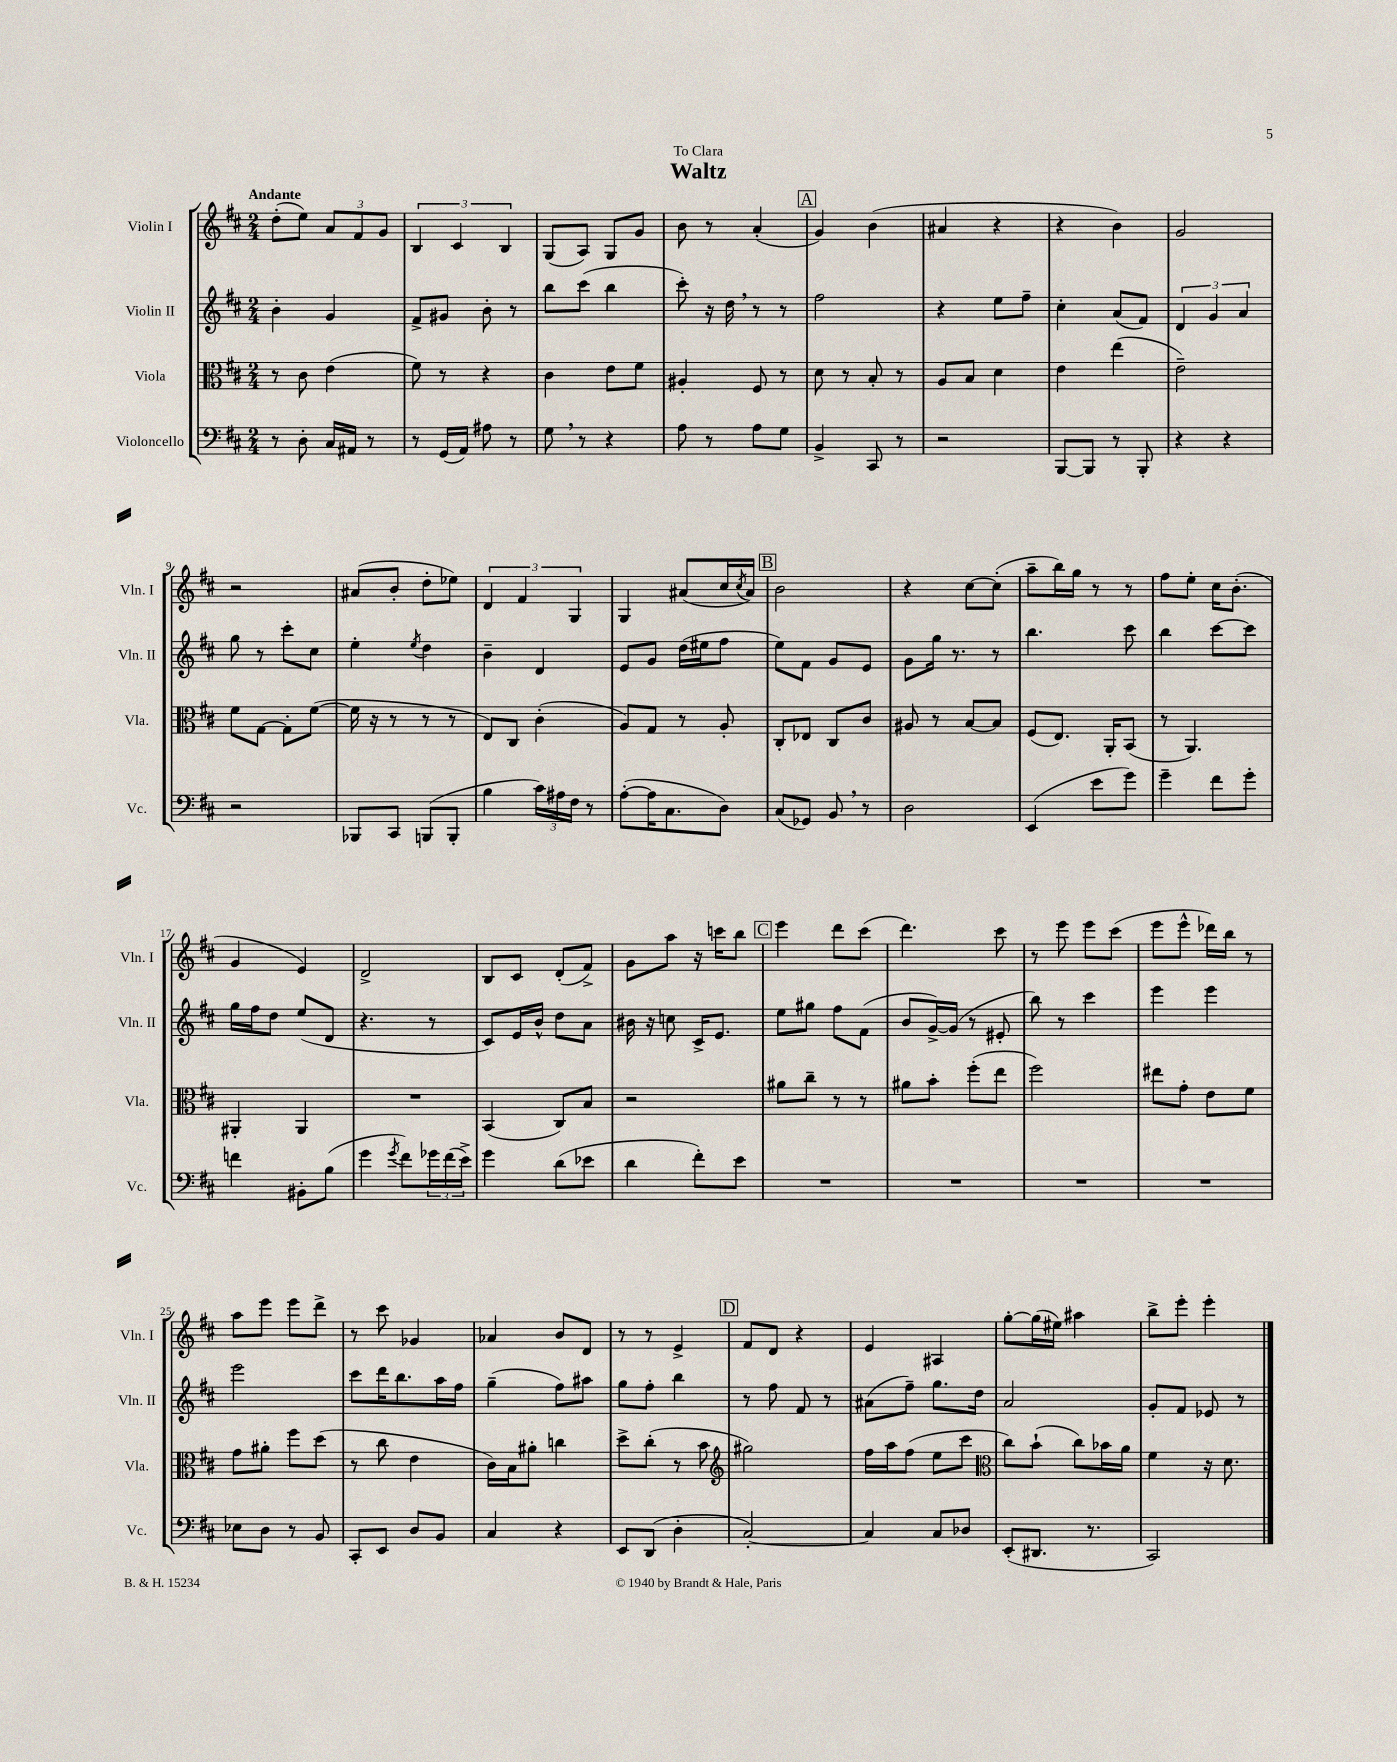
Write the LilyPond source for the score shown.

\header { title = "Waltz" dedication = "To Clara" }
<<
\new StaffGroup <<
\new Staff = "s0" \with { instrumentName = "Violin I" shortInstrumentName = "Vln. I" } {
    \clef treble \key d \major \numericTimeSignature \time 2/4 \tempo "Andante"
    d''8-.( e''8) \tuplet 3/2 { a'8 fis'8 g'8 } |
    \tuplet 3/2 { b4 cis'4 b4 } |
    g8( a8) g8 g'8 |
    b'8 r8 a'4-.( |
    \mark \markup { \box "A" } g'4) b'4( |
    ais'4 r4 |
    r4 b'4) |
    g'2 |
    r2 |
    ais'8( b'8-. d''8-. ees''8) |
    \tuplet 3/2 { d'4 fis'4 g4 } |
    g4 ais'8( cis''16 \acciaccatura { cis''8 } ais'16) |
    \mark \markup { \box "B" } b'2 |
    r4 cis''8~ cis''8-.( |
    a''8-- b''16) g''16 r8 r8 |
    fis''8 e''8-. cis''16 b'8.-.( |
    g'4 e'4) |
    d'2-> |
    b8 cis'8 d'8-.( fis'8->) |
    g'8 a''8 r16 c'''16 b''8 |
    \mark \markup { \box "C" } e'''4 d'''8 cis'''8( |
    d'''4.) cis'''8 |
    r8 e'''8 e'''8 cis'''8( |
    e'''8 e'''8-^ des'''16) b''16 r8 |
    a''8 e'''8 e'''8 d'''8-> |
    r8 cis'''8 ges'4 |
    aes'4 b'8 d'8 |
    r8 r8 e'4-> |
    \mark \markup { \box "D" } fis'8 d'8 r4 |
    e'4 ais4 |
    g''8~-. g''16( eis''16) ais''4 |
    b''8-> e'''8-. e'''4-. \bar "|." |
}
\new Staff = "s1" \with { instrumentName = "Violin II" shortInstrumentName = "Vln. II" } {
    \clef treble \key d \major \numericTimeSignature \time 2/4
    b'4-. g'4 |
    fis'8-> gis'8 b'8-. r8 |
    b''8 cis'''8( b''4 |
    cis'''8-.) r16 d''16 \breathe r8 r8 |
    \mark \markup { \box "A" } fis''2 |
    r4 e''8 fis''8-- |
    cis''4-. a'8( fis'8) |
    \tuplet 3/2 { d'4 g'4 a'4 } |
    g''8 r8 cis'''8-. cis''8 |
    e''4-. \acciaccatura { e''8 } d''4 |
    b'4-- d'4 |
    e'8 g'8 d''16( eis''16 fis''8 |
    \mark \markup { \box "B" } e''8) fis'8 g'8 e'8 |
    g'8 g''16 r8. r8 |
    b''4. cis'''8 |
    b''4 cis'''8~ cis'''8 |
    g''16 fis''16 d''8 e''8( d'8 |
    r4. r8 |
    cis'8) e'16 b'16-^ d''8 a'8 |
    bis'16 r16 c''8 cis'16-> e'8. |
    \mark \markup { \box "C" } e''8 gis''8 fis''8 fis'8( |
    b'8 g'16~->) g'16( r8 eis'8-. |
    b''8) r8 cis'''4 |
    e'''4 e'''4 |
    e'''2 |
    cis'''8 d'''16 b''8. a''16 fis''16 |
    g''4--( fis''8) ais''8 |
    g''8 fis''8-. b''4 |
    \mark \markup { \box "D" } r8 fis''8 fis'8 r8 |
    ais'8( fis''8--) g''8. d''16 |
    a'2 |
    g'8-. fis'8 ees'8 r8 \bar "|." |
}
\new Staff = "s2" \with { instrumentName = "Viola" shortInstrumentName = "Vla." } {
    \clef alto \key d \major \numericTimeSignature \time 2/4
    r8 cis'8 e'4( |
    fis'8) r8 r4 |
    cis'4 e'8 fis'8 |
    ais4-. fis8 r8 |
    \mark \markup { \box "A" } d'8 r8 b8-. r8 |
    a8 b8 d'4 |
    e'4 e''4( |
    e'2--) |
    fis'8 g8~ g8-. fis'8~( |
    fis'16 r16 r8 r8 r8 |
    e8) cis8 cis'4-.( |
    a8) g8 r8 a8-. |
    \mark \markup { \box "B" } cis8-. ees8 cis8 cis'8 |
    ais8 r8 b8~ b8 |
    fis8( e8.) a,16-. b,8( |
    r8 a,4.) |
    ais,4-. ais,4 |
    R2 |
    b,4( cis8) b8 |
    r2 |
    \mark \markup { \box "C" } ais'8 cis''8-- r8 r8 |
    ais'8 b'8-. fis''8-.( e''8 |
    fis''2) |
    eis''8 g'8-. e'8 fis'8 |
    g'8 ais'8-. fis''8 d''8( |
    r8 cis''8 e'4 |
    cis'16) b16 ais'8-. c''4 |
    d''8-> cis''8-.( r8 b'8 |
    \mark \markup { \box "D" } \clef treble gis''2) |
    fis''16 a''16 fis''8( e''8 cis'''8 |
    \clef alto cis''8) b'8-!( cis''8) bes'16 a'16 |
    fis'4 r16 d'8. \bar "|." |
}
\new Staff = "s3" \with { instrumentName = "Violoncello" shortInstrumentName = "Vc." } {
    \clef bass \key d \major \numericTimeSignature \time 2/4
    r8 d8-. cis16 ais,16 r8 |
    r8 g,16( a,16) ais8 r8 |
    g8 \breathe r8 r4 |
    a8 r8 a8 g8 |
    \mark \markup { \box "A" } b,4-> cis,8 r8 |
    r2 |
    b,,8~ b,,8 r8 b,,8-. |
    r4 r4 |
    r2 |
    bes,,8 cis,8 b,,8( b,,8-. |
    b4 \tuplet 3/2 { cis'16) ais16 fis16 } r8 |
    a8~-.( a16 cis8. d8) |
    \mark \markup { \box "B" } cis8( ges,8) b,8 \breathe r8 |
    d2 |
    e,4( e'8 g'8) |
    g'4-- fis'8 g'8-. |
    f'4 bis,8-. b8( |
    g'4 \acciaccatura { g'8 } fis'8) \tuplet 3/2 { ges'16 fis'16( e'16->) } |
    g'4 d'8( ees'8 |
    d'4 fis'8-.) e'8 |
    \mark \markup { \box "C" } R2 |
    R2 |
    R2 |
    R2 |
    ees8 d8 r8 b,8 |
    cis,8-. e,8 d8 b,8 |
    cis4 r4 |
    e,8 d,8( d4-. |
    \mark \markup { \box "D" } cis2~-.) |
    cis4 cis8 des8 |
    e,8-.( dis,8. r8. |
    cis,2) \bar "|." |
}
>>
>>
